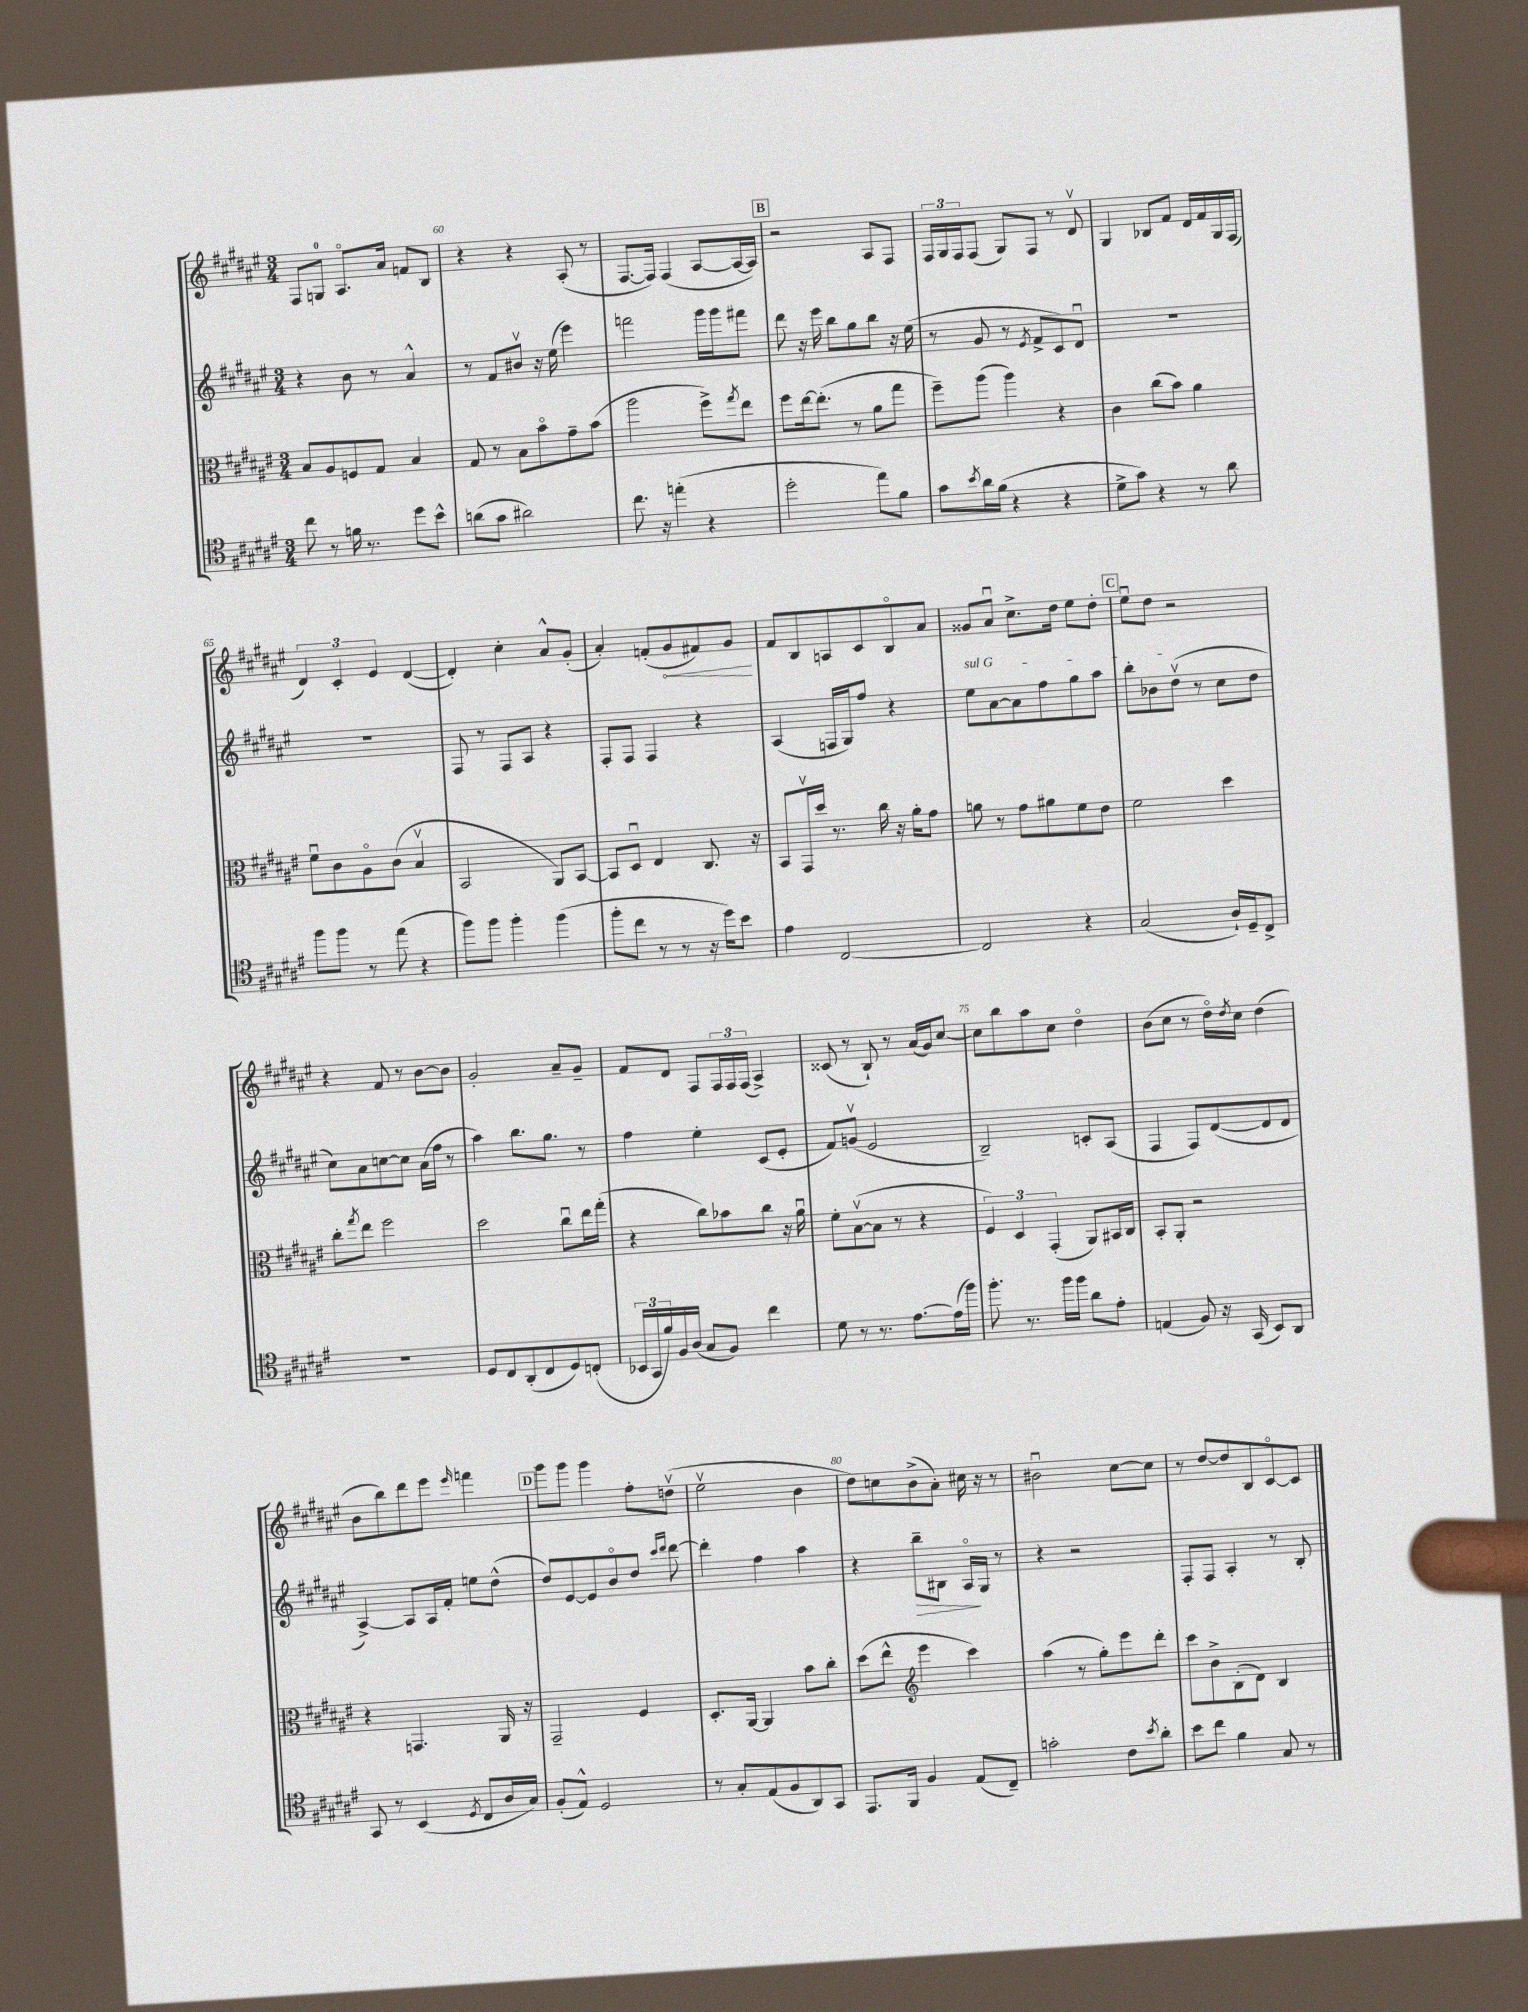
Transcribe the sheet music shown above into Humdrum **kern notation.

**kern	**kern	**kern	**dynam	**kern	**dynam
*part4	*part3	*part2	*part2	*part1	*part1
*staff4	*staff3	*staff2	*staff2	*staff1	*staff1
*clefC4	*clefC3	*clefG2	*	*clefG2	*
*k[f#c#g#d#a#e#]	*k[f#c#g#d#a#e#]	*k[f#c#g#d#a#e#]	*	*k[f#c#g#d#a#e#]	*
*M3/4	*M3/4	*M3/4	*	*M3/4	*
=59	=59	=59	=59	=59	=59
8cc#\	8B/L	4r	.	8F#/L	.
8r	8A#/	.	.	8Gn/J	.
16fn\	8Fn/	8b\	.	8.A#/L	.
8.r	.	.	.	.	.
.	8G#/J	8r	.	.	.
.	.	.	.	16a#/Jk	.
8dd#\L	4B/	4a#^^/	.	8fn/L	.
8b^^\J	.	.	.	8B/J	.
=60	=60	=60	=60	=60	=60
(8an\L	8G#/	8r	.	4r	.
8g#\J	8r	8f#/L	.	.	.
2a#X\)	8B\L	8b#Xv/J	.	4r	.
.	8b\	16r	.	.	.
.	.	(16ee#\	.	.	.
.	8g#~\	4eee#\)	.	(8A#'/	.
.	(8b\J	.	.	8r	.
=61	=61	=61	=61	=61	=61
8.cc#\	2aa#\	2fffn\	.	[8.F#/L	.
16r	.	.	.	16F#/Jk])	.
(4een'\	.	.	.	(4F#/	.
4r	8ff#^\L)	16ggg#\LL	.	[8A#/L	.
.	.	16ggg#\J	.	.	.
.	8qgg#/	.	.	.	.
.	8ee#\J	8fff#X\J	.	16A#/L_	.
.	.	.	.	16A#/JJ])	.
!!LO:REH:place=s1:t=B
=62	=62	=62	=62	=62	=62
2dd#'\	8ff#\L	8ddd#\	.	2r	.
.	[16ee#\k	16r	.	.	.
.	(8.ee#'\J]	16eee#\	.	.	.
.	.	8bb\L	.	.	.
.	8r	8gg#\	.	.	.
8ee#\L)	8a#\L	8bb\J	.	8A#/L	.
8f#\J	8gg#\J	16r	.	8F#/J	.
.	.	(16ee#\	.	.	.
=63	=63	=63	=63	=63	=63
8g#\L	8ff#~\L)	8r	.	24F#/LL	.
.	.	.	.	24G#/	.
.	.	.	.	24F#/J	.
8qb/	.	.	.	.	.
16a#\L	(8aa#\J	8g#/	.	(8F#/J	.
(16f#\JJ	.	.	.	.	.
4r	4aa#\)	8r	.	8G#/L)	.
.	.	8qe#/	.	.	.
.	.	8f#^/L	.	8F#/J	.
4r	4r	8c#/)	.	8r	.
.	.	8d#u/J	.	8d#v/	.
=64	=64	=64	=64	=64	=64
8d#^\L	4c#\	2.r	.	4G#/	.
8g#\J)	.	.	.	.	.
4r	(8cc#\L	.	.	8B-X/L	.
.	8b\J)	.	.	8f#/J	.
8r	4a#\	.	.	16d#/LL	.
.	.	.	.	16f#/	.
8a#\	.	.	.	16G#/	.
.	.	.	.	(16F#/JJ	.
!!LO:LB:g=z
=65	=65	=65	=65	=65	=65
8ff#\L	8f#u\L	2.r	.	6d#/)	.
8ff#\J	8c#\	.	.	.	.
.	.	.	.	6c#'/	.
8r	8A#\	.	.	.	.
.	.	.	.	6e#/	.
(8ee#\	(8c#\J	.	.	.	.
4r	4Bv/	.	.	([4d#/	.
=66	=66	=66	=66	=66	=66
8ff#\L)	2BB/	8F#/	.	4d#'/])	.
8ff#\J	.	8r	.	.	.
4ff#'\	.	8F#/L	.	4cc#'\	.
.	.	8A#/J	.	.	.
(4ff#\	8AA#/L)	4r	.	8a#^^/L	.
.	[8BB/J	.	.	(8g#'/J	.
=67	=67	=67	=67	=67	=67
8ff#'\L	8BB/L]	8F#'/L	.	4a#'/)	.
8cc#\J	8D#u/J	8F#/J	.	.	.
8r	4E#/	4F#/	.	(8fn'/L	.
!	!	!	!	!	!LO:HP:b
8r	.	.	.	8g#/	<
16r	8.C#/	4r	.	8f#X/)	.
16dd#\KL)	.	.	.	.	.
8b\J	.	.	.	8g#/J	.
.	16r	.	.	.	.
.	.	.	.	.	[
=68	=68	=68	=68	=68	=68
4e#\	8BB/L	(4A#/	.	8f#/L	.
.	16GG#v/L	.	.	8B/	.
.	16dd#/JJ	.	.	.	.
[2C#/	8.r	16Fn/LL	.	8An/	.
.	.	16G#/J)	.	.	.
.	.	8ff#/J	.	8c#/	.
.	16cc#\	.	.	.	.
.	16r	4r	.	8B/	.
.	16a#'\KL	.	.	.	.
.	8g#\J	.	.	8a#/J	.
=69	=69	=69	=69	=69	=69
!	!	!LO:TX:a:i:t=sul G	!	!	!
2C#/]	8an\	8ee#\L	.	8g##X/L	.
.	8r	[8a#\	.	8a#u/J	.
.	8g#\L	8a#\]	.	8.cc#^\L	.
.	8a#X\	8ff#\	.	.	.
.	.	.	.	16dd#\Jk	.
4r	8f#\	8gg#\	.	8ee#\L	.
.	8e#\J	8aa#\J	.	8dd#'\J	.
!!LO:REH:place=s1:t=C
=70	=70	=70	=70	=70	=70
(2G#/	2f#\	8bb'\L	.	8ee#u\L	.
.	.	8b-X\	.	8dd#\J	.
.	.	(8dd#v\J	.	2r	.
.	.	8r	.	.	.
16A#`/LL)	4dd#\	8cc#\L	.	.	.
16D#~/J	.	.	.	.	.
8C#^/J	.	8dd#\J	.	.	.
!!LO:LB:g=z
=71	=71	=71	=71	=71	=71
2.r	8cc#'\L	8cc#\L)	.	4r	.
.	8qgg#/	.	.	.	.
.	8ee#\J	8a#\	.	.	.
.	2ff#\	[8ccn\	.	8f#/	.
.	.	8cc\J]	.	8r	.
.	.	(16a#\LL	.	[8b\L	.
.	.	16ff#\JJ	.	.	.
.	.	8r	.	8b\J]	.
=72	=72	=72	=72	=72	=72
8D#/L	2dd#\	4aa#\)	.	2g#'/	.
8C#/	.	.	.	.	.
(8AA#'/	.	8.bb\L	.	.	.
8C#/	.	.	.	.	.
.	.	8.gg#\J	.	.	.
8D#/)	8cc#u\L	.	.	8a#~/L	.
(8Cn'/J	16ee#\L	8r	.	8g#~/J	.
.	(16gg#'\JJ	.	.	.	.
=73	=73	=73	=73	=73	=73
24BB-X/LL	4r	4ff#\	.	8f#/L	.
24GG#/	.	.	.	.	.
24f#/)	.	.	.	.	.
16F#/	.	.	.	8d#/J	.
(16A#/JJ	.	.	.	.	.
8G#/L	8cc#\L)	4ee#'\	.	8F#/L	.
8F#/J)	8b-X\	.	.	24F#/L	.
.	.	.	.	24F#/	.
.	.	.	.	(24F#/JJ	.
4cc#\	8cc#\J	(8c#/L	.	4A#^/)	.
.	16r	8e#'/J	.	.	.
.	16a#u\	.	.	.	.
=74	=74	=74	=74	=74	=74
8d#\	8f#'\L	8f#/L)	.	(8c##X/	.
8r	([8Bv\	(8gnv/J	.	8r	.
8.r	8B\J]	2e#/	.	8B`/)	.
.	8r	.	.	8r	.
[8.e#\L	.	.	.	.	.
.	4r	.	.	(16a#/LL	.
.	.	.	.	16g#/J)	.
(16e#\L]	.	.	.	[8cc#/J	.
16ff#\JJ)	.	.	.	.	.
=75	=75	=75	=75	=75	=75
8.ff#'\	6F#/)	2B~/)	.	8cc#\L]	.
.	.	.	.	8bb\	.
.	6D#/	.	.	.	.
8.r	.	.	.	.	.
.	.	.	.	8aa#\	.
.	(6GG#'/	.	.	.	.
16ff#\LL	.	.	.	8cc#\J	.
16ff#\JJ	.	.	.	.	.
8a#\L	8AA#/L)	8cn'/L	.	4dd#\	.
8e#'\J	16BB#X/L	(8A#/J	.	.	.
.	16C#/JJ	.	.	.	.
=76	=76	=76	=76	=76	=76
(4En/	8BB'/L	4F#/	.	(8b\L	.
.	8AA#'/J	.	.	8cc#\J	.
8F#/)	2r	8F#/L)	.	8r	.
16r	.	([8d#/	.	16dd#\LL)	.
.	.	.	.	8qdd#/	.
(16GG#/	.	.	.	16cc#\JJ	.
8BB/L)	.	8d#/]	.	(4dd#\	.
8AA#/J	.	8d#/J	.	.	.
!!LO:LB:g=z
=77	=77	=77	=77	=77	=77
8GG#/	4r	[4A#^/)	.	8b\L	.
8r	.	.	.	8bb\)	.
(4BB/	4.GGn/	8A#/L]	.	8ddd#\	.
.	.	16A#/L	.	8eee#\J	.
.	.	16f#'/JJ	.	.	.
8qD#/	.	.	.	16qqeee#/	.
8C#/L	.	8een\L	.	4fffn\	.
16A#/L	16AA#/	(8dd#^^\J	.	.	.
16G#/JJ)	16r	.	.	.	.
!!LO:REH:place=s1:t=D
=78	=78	=78	=78	=78	=78
(8F#'/L	2GG#~/	8dd#/L)	.	8ggg#\L	.
8E#^^/J)	.	[8e#/	.	8ggg#\J	.
2D#/	.	8e#/]	.	4ggg#\	.
.	.	8b/	.	.	.
.	4F#/	8dd#/J	.	8ff#'\L	.
.	.	16qqccc#/LL	.	.	.
.	.	16qqddd#/JJ	.	.	.
.	.	[8ddd#\	.	(8ddnv\J	.
=79	=79	=79	=79	=79	=79
8r	8.D#'/L	4ddd#'\]	.	2ee#v\	.
8G#'/L	.	.	.	.	.
.	[16AA#/Jk	.	.	.	.
(8E#/	4AA#/]	4ff#\	.	.	.
8F#/	.	.	.	.	.
8AA#/)	8b\L	4aa#\	.	4b\	.
8GG#/J	8cc#'\J	.	.	.	.
=80	=80	=80	=80	=80	=80
8.EE#/L	(8dd#\L	4r	.	8dd#\L)	.
.	8ee#^^\J	.	.	8ccn\	.
16FF#/Jk	.	.	.	.	.
*	*clefG2	*	*	*	*
!	!	!	!LO:HP:b	!	!
4F#/	4eee#\	8bb~\L	>	(8b^\	.
.	.	8B#X\J	.	8a#'\J)	.
(8E#/L	4ccc#\)	16A#/LL	.	16cc#X\	.
.	.	16G#/JJ	]	16r	.
8C#~/J)	.	8r	.	8r	.
=81	=81	=81	=81	=81	=81
2gn'\	(4aa#\	4r	.	2b#Xu\	.
.	8r	2r	.	.	.
.	8gg#'\L)	.	.	.	.
8c#\L	8eee#\	.	.	[8cc#\L	.
8qb/	.	.	.	.	.
8a#'\J	8ddd#'\J	.	.	8cc#\J]	.
=82	=82	=82	=82	=82	=82
8b\L	8ccc#\L	8F#'/L	.	8r	.
8cc#\J	8b^\	8F#/J	.	[8dd#/L	.
4f#\	(8B'\	4A#'/	.	8dd#/]	.
.	8d#\J)	.	.	8B/	.
8G#/	4B/	8r	.	[8c#/	.
8r	.	8B'/	.	8c#/J]	.
==	==	==	==	==	==
*-	*-	*-	*-	*-	*-
